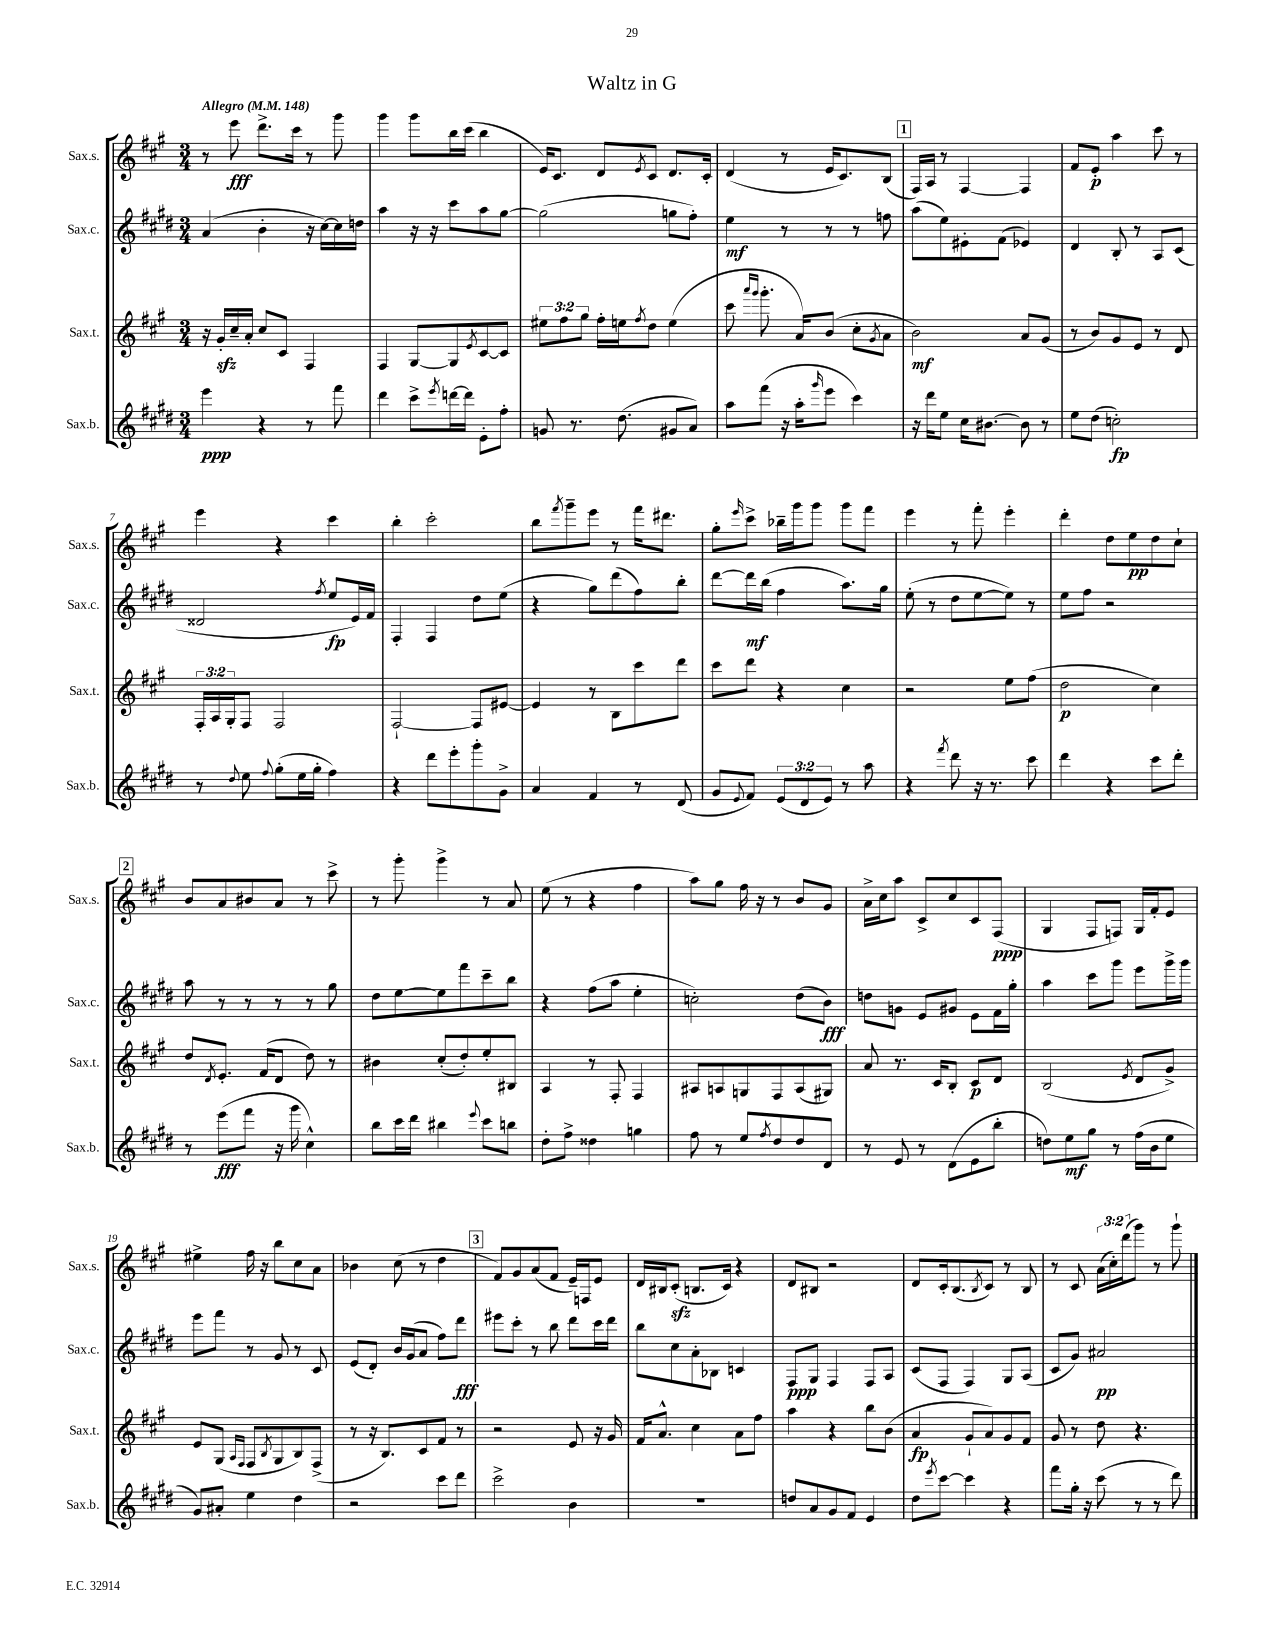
\header { title = "Waltz in G" }
<<
\new StaffGroup <<
\new Staff = "s0" \with { instrumentName = "Sax.s." shortInstrumentName = "Sax.s." } {
    \clef treble \key a \major \numericTimeSignature \time 3/4 \override Staff.TupletNumber.text = #tuplet-number::calc-fraction-text \tempo "Allegro" 4 = 148
    r8 e'''8\fff d'''8.-> cis'''16 r8 gis'''8 |
    gis'''4 gis'''8 b''16 cis'''16( b''4 |
    e'16) cis'8. d'8 \acciaccatura { e'8 } cis'8 d'8. cis'16-. |
    d'4( r8 e'16 cis'8.) b8( |
    \mark \markup { \box "1" } fis16) a16 r8 fis4~ fis4 |
    fis'8 e'8-.\p a''4 cis'''8 r8 |
    e'''4 r4 cis'''4 |
    b''4-. cis'''2-. |
    b''8 \acciaccatura { fis'''8 } gis'''8-- e'''8 r8 fis'''16 dis'''8. |
    gis''8-. \grace { e'''16 } cis'''8-> bes''16-- gis'''16 gis'''8 gis'''8 fis'''8 |
    e'''4 r8 fis'''8-. e'''4-. |
    d'''4-. d''8 e''8\pp d''8 cis''8-! |
    \mark \markup { \box "2" } b'8 a'8 bis'8 a'8 r8 cis'''8-> |
    r8 gis'''8-. gis'''4-> r8 a'8 |
    e''8( r8 r4 fis''4 |
    a''8) gis''8 fis''16 r16 r8 b'8 gis'8 |
    a'16-> cis''16 a''8 cis'8-> cis''8 cis'8 fis8\ppp( |
    gis4 fis8 f8) gis16 fis'16-. e'8 |
    eis''4-> fis''16 r16 b''8 cis''8 a'8 |
    bes'4 cis''8( r8 d''4 |
    \mark \markup { \box "3" } fis'8) gis'8 a'8( fis'8 e'16--) f16 e'8 |
    d'16 bis16 cis'8-.\sfz( b8. cis'16) r4 |
    d'8 bis8 r2 |
    d'8 cis'16-. b8.( \acciaccatura { b8 } cis'8) r8 b8 |
    r8 cis'8 \tuplet 3/2 { a'16( cis''16-.) d'''16( } gis'''8) r8 gis'''8-! \bar "|." |
}
\new Staff = "s1" \with { instrumentName = "Sax.c." shortInstrumentName = "Sax.c." } {
    \clef treble \key e \major \numericTimeSignature \time 3/4
    a'4( b'4-. r16 cis''16~) cis''16 d''16 |
    a''4 r16 r16 cis'''8 a''8 gis''8~ |
    gis''2( g''8 fis''8-.) |
    e''4\mf r8 r8 r8 f''8 |
    \mark \markup { \box "1" } a''8( e''8) eis'8-. fis'8( ees'4) |
    dis'4 b8-. r8 a8 cis'8( |
    disis'2 \acciaccatura { fis''8 } e''8\fp e'16) fis'16 |
    fis4-. fis4 dis''8 e''8( |
    r4 gis''8) dis'''8( fis''8) b''8-. |
    dis'''8~ dis'''16\mf b''16( fis''4 a''8.) gis''16 |
    e''8-.( r8 dis''8 e''8~ e''8) r8 |
    e''8 fis''8 r2 |
    \mark \markup { \box "2" } a''8 r8 r8 r8 r8 gis''8 |
    dis''8 e''8~ e''8 fis'''8 cis'''8-- b''8 |
    r4 fis''8( a''8 e''4-. |
    c''2-.) dis''8( b'8\fff) |
    d''8 g'8 e'8 gis'8 e'8 fis'16 gis''16-. |
    a''4 cis'''8 gis'''8 e'''8 gis'''16-> gis'''16 |
    e'''8 fis'''8 r8 gis'8 r8 cis'8 |
    e'8( dis'8-.) b'16 gis'16( a'8 fis''8) dis'''8\fff |
    \mark \markup { \box "3" } eis'''8 cis'''8-. r8 b''8 dis'''8 cis'''16 dis'''16 |
    b''8 cis''8 a'8-. bes8 c'4 |
    fis8\ppp gis8 fis4 fis8 a8 |
    cis'8( fis8 fis4) gis8 a8( |
    cis'8 gis'8) ais'2\pp \bar "|." |
}
\new Staff = "s2" \with { instrumentName = "Sax.t." shortInstrumentName = "Sax.t." } {
    \clef treble \key a \major \numericTimeSignature \time 3/4 \override Staff.TupletNumber.text = #tuplet-number::calc-fraction-text
    r16 gis'16-.\sfz cis''16-- a'16-. cis''8 cis'8 fis4 |
    fis4 gis8~ gis8 \acciaccatura { e'8 } cis'8~ cis'8 |
    \tuplet 3/2 { eis''8 fis''8 gis''8 } fis''16-. e''16 \acciaccatura { fis''8 } d''8 e''4( |
    cis'''8 \grace { a'''16 gis'''16 } gis'''8.-. a'16) b'8( cis''8-. \acciaccatura { gis'8 } a'8 |
    \mark \markup { \box "1" } b'2\mf) a'8 gis'8( |
    r8 b'8) gis'8 e'8 r8 d'8 |
    \tuplet 3/2 { fis16-. a16 gis16-. } fis8 fis2 |
    fis2~-! fis8 eis'8~ |
    eis'4 r8 b8 cis'''8 d'''8 |
    cis'''8 d'''8 r4 cis''4 |
    r2 e''8 fis''8( |
    d''2\p cis''4) |
    \mark \markup { \box "2" } d''8 \acciaccatura { d'8 } e'8.-. fis'16( d'8 d''8) r8 |
    bis'4 cis''8-.( d''8-.) e''8-. bis8 |
    a4 r8 fis8-. fis4 |
    ais8 a8 g8 fis8 a8( gis8) |
    a'8 r8. cis'16 b8-. cis'8\p d'8 |
    b2( \acciaccatura { e'8 } d'8 gis'8->) |
    e'8 gis8( \grace { a16 fis16 } fis8 \acciaccatura { b8 } gis8 b8) fis8->( |
    r8 r16 b8.) cis'8 fis'8 r8 |
    \mark \markup { \box "3" } r2 e'8 r16 gis'16 |
    fis'16 a'8.-^ cis''4 a'8 fis''8 |
    a''4 r4 b''8 b'8( |
    a'4\fp gis'8-! a'8) gis'8 fis'8 |
    gis'8 r8 d''8 r4. \bar "|." |
}
\new Staff = "s3" \with { instrumentName = "Sax.b." shortInstrumentName = "Sax.b." } {
    \clef treble \key e \major \numericTimeSignature \time 3/4 \override Staff.TupletNumber.text = #tuplet-number::calc-fraction-text
    e'''4\ppp r4 r8 fis'''8 |
    dis'''4 cis'''8-> \acciaccatura { e'''8 } d'''16~ d'''16 e'8-. fis''8-. |
    g'8 r8. dis''8.( gis'8 a'8) |
    a''8 fis'''8( r16 a''16-. \grace { gis'''16 } e'''8 cis'''4) |
    \mark \markup { \box "1" } r16 dis'''16 e''8 cis''16 bis'8.~ bis'8 r8 |
    e''8 dis''8( c''2-.\fp) |
    r8 \appoggiatura { dis''8 } e''8 \appoggiatura { fis''8 } gis''8-.( e''16 gis''16-. fis''4) |
    r4 dis'''8 e'''8-. gis'''8-. gis'8-> |
    a'4 fis'4 r8 dis'8( |
    gis'8 \appoggiatura { e'8 } fis'8) \tuplet 3/2 { e'8( dis'8 e'8) } r8 a''8 |
    r4 \acciaccatura { fis'''8 } dis'''8 r16 r8. cis'''8 |
    dis'''4 r4 cis'''8 dis'''8-. |
    \mark \markup { \box "2" } r8 e'''8\fff( fis'''8 r16 gis'''16 cis''4-^) |
    b''8 cis'''16 dis'''16 bis''4 \appoggiatura { e'''8 } cis'''8 b''8 |
    dis''8-. fis''8-> disis''4 g''4 |
    fis''8 r8 e''8 \acciaccatura { fis''8 } dis''8 dis''8 dis'8 |
    r8 e'8 r8 dis'8( e'8 b''8-. |
    d''8) e''8\mf gis''8 r8 fis''16( b'16 e''8 |
    gis'8) ais'8-. e''4 dis''4 |
    r2 cis'''8 dis'''8 |
    \mark \markup { \box "3" } cis'''2-> b'4 |
    R2. |
    d''8 a'8 gis'8 fis'8 e'4 |
    dis''8 \acciaccatura { e'''8 } cis'''8~ cis'''4 r4 |
    fis'''8 gis''16-. r16 cis'''8( r8 r8 dis'''8) \bar "|." |
}
>>
>>
